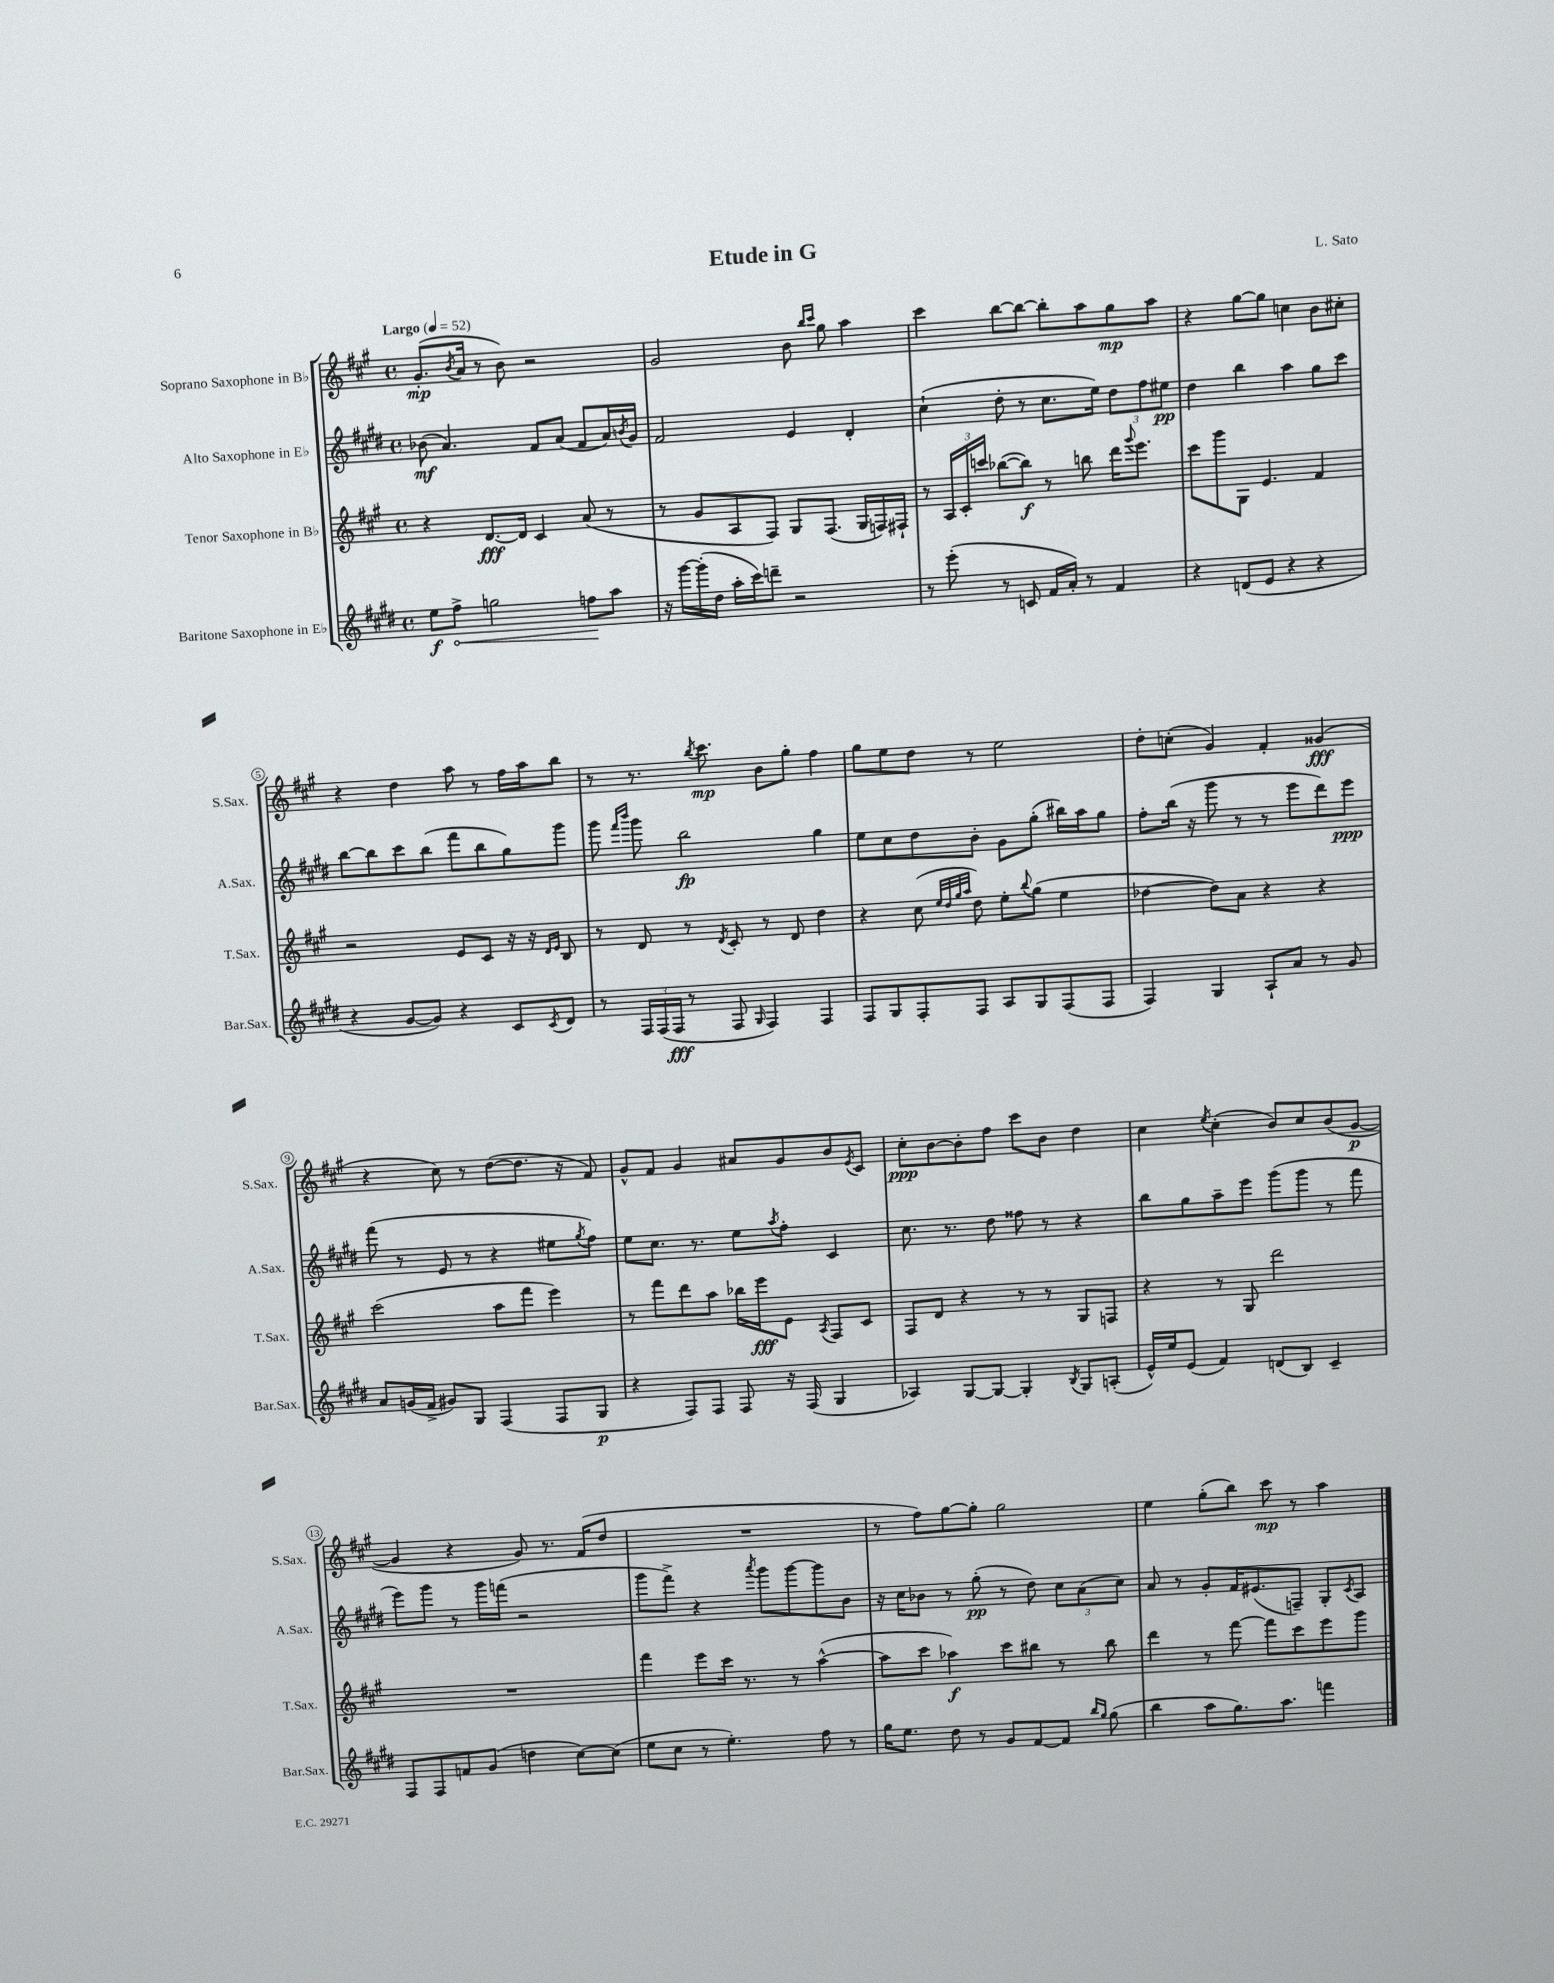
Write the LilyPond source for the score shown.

\header { title = "Etude in G" composer = "L. Sato" }
<<
\new StaffGroup <<
\new Staff = "s0" \with { instrumentName = "Soprano Saxophone in Bb" shortInstrumentName = "S.Sax." } {
    \clef treble \key a \major \defaultTimeSignature \time 4/4 \tempo "Largo" 4 = 52
    gis'8.-.\mp( \acciaccatura { b'8 } a'16 r8 b'8) r2 |
    gis'2 b'8 \grace { b''16 cis'''16 } gis''8 a''4 |
    cis'''4 b''8~ b''8~ b''8-. a''8 gis''8\mp a''8 |
    r4 gis''8~ gis''8 c''4 b'8 cis''8-. |
    r4 d''4 a''8 r8 fis''16 a''16 b''8 |
    r8 r8. \acciaccatura { b''8 } cis'''8.\mp b'8 gis''8-. fis''4 |
    gis''8 e''8 d''8 r8 e''2 |
    d''8-. c''8-.( gis'4) fis'4-. gisis'4\fff( |
    r4 cis''8) r8 d''8~( d''8. r16 fis'8) |
    gis'8-^ fis'8 gis'4 ais'8 gis'8 b'8 \acciaccatura { e'8 } cis'8 |
    cis''8-.\ppp b'8~ b'8-. fis''8 cis'''8 b'8 d''4 |
    cis''4 \acciaccatura { e''8 } cis''4-.( b'8) cis''8 b'8( gis'8~\p |
    gis'4 r4 gis'8) r8. fis'16( d''8 |
    R1 |
    r8 fis''8) gis''8~ gis''8-. gis''2 |
    e''4 gis''8-.( b''8) cis'''8\mp r8 a''4 \bar "|." |
}
\new Staff = "s1" \with { instrumentName = "Alto Saxophone in Eb" shortInstrumentName = "A.Sax." } {
    \clef treble \key e \major \defaultTimeSignature \time 4/4
    bes'8\mf( a'4.) fis'8 a'8( fis'8 a'16) \acciaccatura { b'8 } gis'16 |
    fis'2 e'4 dis'4-. |
    cis''4-!( dis''8-. r8 cis''8. e''16) \tuplet 3/2 { dis''8 fis''8 eis''8\pp } |
    dis''4 b''4 a''4 gis''8 cis'''8 |
    b''8~ b''8 cis'''8 b''8( fis'''8 b''8 gis''8) gis'''8 |
    gis'''8 \grace { fis'''16 b'''16 } gis'''8 b''2\fp gis''4 |
    e''8 cis''8 dis''8 b'8-. gis'8 gis''8-.( bis''16) a''16 gis''8 |
    fis''8-. b''16( r16 gis'''8 r8 r8 e'''8 dis'''8) e'''8\ppp |
    fis'''8( r8 e'8 r8 r4 eis''8 \acciaccatura { gis''8 } fis''8) |
    e''8 cis''8. r8. e''8 \acciaccatura { a''8 } fis''8-. cis'4 |
    cis''8. r8. dis''8 fisis''8 r8 r4 |
    b''8 gis''8 a''8-- e'''8 gis'''8( gis'''8 r8 fis'''8 |
    e'''8) gis'''8 r8 gis'''16 f'''16( r2 |
    gis'''8 fis'''8->) r4 \acciaccatura { a'''8 } gis'''8 gis'''8~ gis'''8 b'8 |
    r16 cis''16 bes'8 r8 gis''8-.\pp( r8 dis''8) \tuplet 3/2 { cis''8 a'8( cis''8) } |
    a'8 r8 gis'8-. fis'16 eis'8.( f8--) gis8-. \acciaccatura { cis'8 } a8 \bar "|." |
}
\new Staff = "s2" \with { instrumentName = "Tenor Saxophone in Bb" shortInstrumentName = "T.Sax." } {
    \clef treble \key a \major \defaultTimeSignature \time 4/4
    r4 d'8.~\fff d'16 cis'4 a'8( r8 |
    r8 gis'8 a8 fis8) gis8 fis8.( gis16 f16) fis16-! |
    r8 \tuplet 3/2 { a16 cis'16-. c'''16 } bes''8~( bes''8\f) r8 b''8 d'''16 \appoggiatura { gis'''8 } e'''8. |
    cis'''8 gis'''8 gis8 e'4. fis'4 |
    r2 e'8 cis'8 r16 r16 \grace { d'16 e'16 } b8 |
    r8 d'8 r8 \acciaccatura { d'8 } cis'8-. r8 d'8 d''4 |
    r4 cis''8( \grace { e''32 d''32 gis''32 a''32 } d''8) e''8-. \appoggiatura { b''8 } gis''8( e''4 |
    des''4~ des''8) a'8 r4 r4 |
    cis'''2( a''8 fis'''8 e'''4) |
    r8 fis'''8 d'''8 a''8 bes''16 e'''16\fff e'8 \acciaccatura { a8 } fis8 cis'8 |
    fis8 d'8 r4 r8 r8 gis8 f8 |
    r4 r8 gis8 d'''2 |
    R1 |
    fis'''4 e'''8 cis'''16 r8. r8 a''4~-^( |
    a''8 cis'''8 aes''4\f) cis'''8 bis''8 r8 bis''8 |
    d'''4 r8 fis'''8~ fis'''8 cis'''8 e'''8 gis'''8 \bar "|." |
}
\new Staff = "s3" \with { instrumentName = "Baritone Saxophone in Eb" shortInstrumentName = "Bar.Sax." } {
    \clef treble \key e \major \defaultTimeSignature \time 4/4
    e''8\f \once \override Hairpin.circled-tip = ##t fis''8->\< g''2 f''8\! a''8 |
    r16 gis'''16~ gis'''16-.( dis''16 a''16-. cis'''16) d'''8-- r2 |
    r8 e'''8-.( r8 c'8 fis'16 a'16-.) r8 fis'4 |
    r4 d'8( e'8 r4 r4 |
    r4 gis'8~ gis'8) r4 cis'8 \acciaccatura { cis'8 } dis'8 |
    r8 \tuplet 3/2 { fis16 fis16( fis16\fff } r8 fis8 \grace { gis16 } fis4) fis4 |
    fis8 gis8 fis8-. fis8 a8 gis8 fis8( fis8 |
    fis4) gis4 a8-! a'8 r8 gis'8 |
    a'8 g'16( fis'16-> gis'8) gis8 fis4( fis8 gis8\p |
    r4 fis8) fis8 fis8 r16 fis16( gis4 |
    aes4) gis8~ gis8~ gis4-. \acciaccatura { b8 } gis8 a8-.( |
    e'16-^) e''16 e'8( fis'4) d'8( b8) cis'4-- |
    fis8 fis8 f'8 gis'8( d''4 cis''8~) cis''8( |
    e''8 cis''8 r8 e''4.-.) fis''8 r8 |
    gis''16 e''8. dis''8 r8 gis'8 fis'8~ fis'8 \grace { b''16 gis''16 } gis''8( |
    b''4 a''8 gis''8.) a''8. f'''4 \bar "|." |
}
>>
>>
\layout { \context { \Score \override BarNumber.stencil = #(make-stencil-circler 0.1 0.3 ly:text-interface::print) } }
